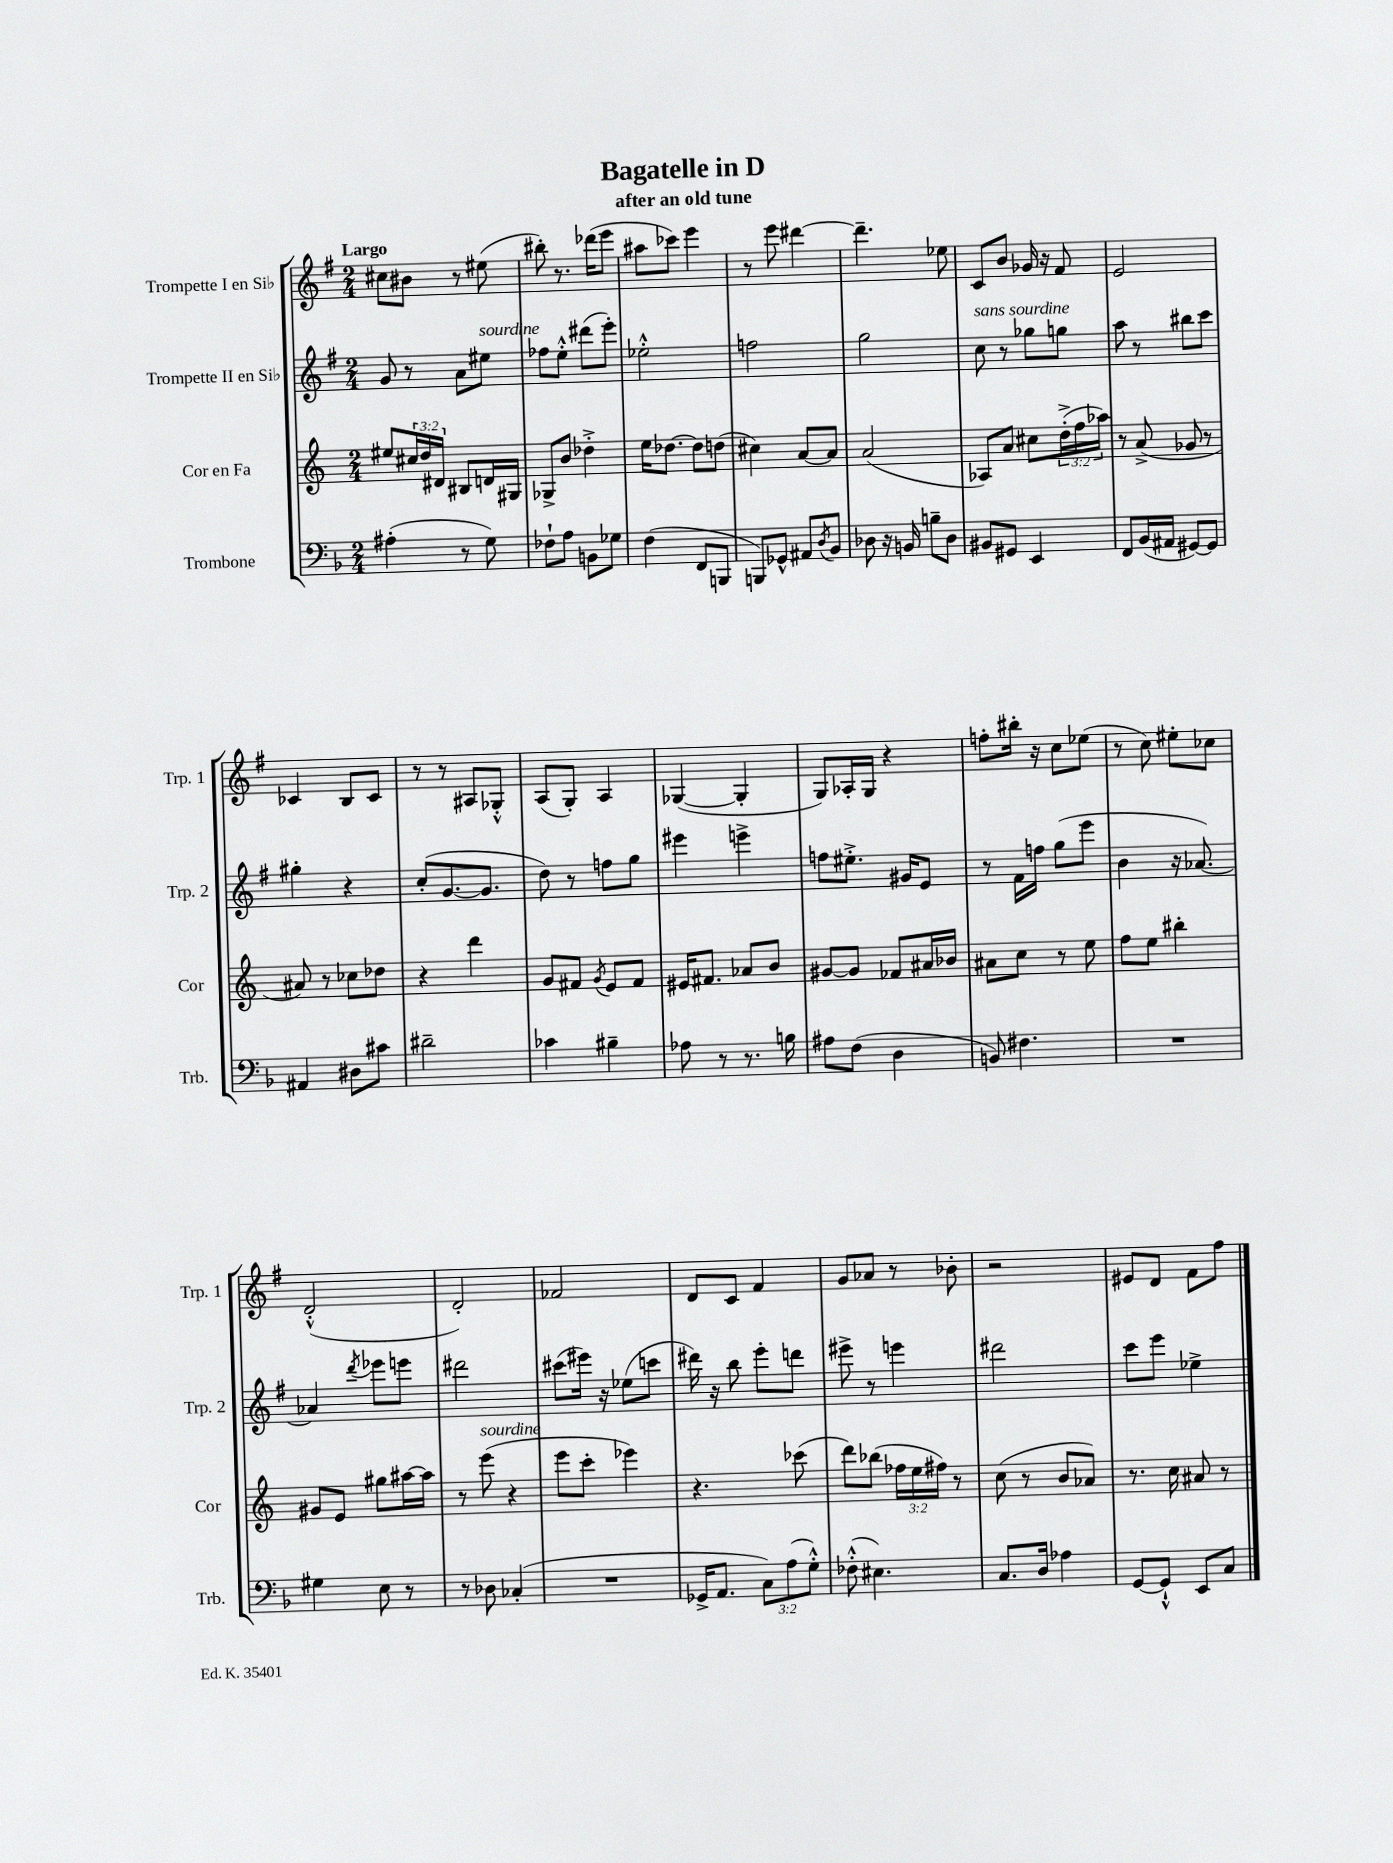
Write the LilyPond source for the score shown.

\header { title = "Bagatelle in D" subtitle = "after an old tune" }
<<
\new StaffGroup <<
\new Staff = "s0" \with { instrumentName = "Trompette I en Sib" shortInstrumentName = "Trp. 1" } {
    \clef treble \key g \major \numericTimeSignature \time 2/4 \tempo "Largo"
    cis''8 bis'8 r8 eis''8( |
    bis''8-.) r8. des'''16( e'''8 |
    ais''8 ces'''8) e'''4 |
    r8 e'''8 dis'''4~ |
    dis'''4.-- ees''8 |
    c'8 b'8 ges'16 r16 fis'8 |
    e'2 |
    ces'4 b8 ces'8 |
    r8 r8 ais8 ges8-.-^ |
    a8( g8-.) a4 |
    ges4~( ges4-. |
    g8) aes16-. g16 r4 |
    f''8-. bis''16-. r16 c''8 ees''8( |
    r8 c''8) eis''8-. ces''8 |
    d'2-.-^( |
    d'2-.) |
    fes'2 |
    d'8 c'8 fis'4 |
    g'8 aes'8 r8 bes'8-. |
    r2 |
    eis'8 d'8 fis'8 fis''8 \bar "|." |
}
\new Staff = "s1" \with { instrumentName = "Trompette II en Sib" shortInstrumentName = "Trp. 2" } {
    \clef treble \key g \major \numericTimeSignature \time 2/4
    g'8 r8 a'8 eis''8^\markup { \italic "sourdine" } |
    fes''8 e''8-.-^ dis'''8( e'''8-.) |
    ees''2-.-^ |
    f''2 |
    g''2 |
    c''8^\markup { \italic "sans sourdine" } r8 ges''8 g''8 |
    a''8 r8 bis''8 c'''8 |
    gis''4-. r4 |
    c''8-.( g'8.~ g'8. |
    d''8) r8 f''8 g''8 |
    eis'''4 e'''4-> |
    f''8 eis''8.-.-> gis'16 e'8 |
    r8 fis'16 f''16 g''8( e'''8 |
    b'4 r16 aes'8.~) |
    aes'4 \acciaccatura { d'''8 } ees'''8 e'''8 |
    dis'''2 |
    cis'''8( eis'''16) r16 ees''8( c'''8 |
    dis'''16) r16 b''8 e'''8-. d'''8 |
    eis'''8-> r8 e'''4 |
    dis'''2 |
    c'''8 e'''8 ees''4-> \bar "|." |
}
\new Staff = "s2" \with { instrumentName = "Cor en Fa" shortInstrumentName = "Cor" } {
    \clef treble \key c \major \numericTimeSignature \time 2/4 \override Staff.TupletNumber.text = #tuplet-number::calc-fraction-text
    eis''8 \tuplet 3/2 { cis''16 d''16 dis'16 } bis8 d'16 gis16 |
    ges8-> b'8 des''4-.-> |
    e''16 des''8.~ des''8 d''8( |
    cis''4) a'8~ a'8 |
    a'2( |
    aes8) a'8 cis''8 \tuplet 3/2 { d''16-.->( f''16 aes''16) } |
    r8 a'8->( ges'8 r8 |
    ais'8) r8 ces''8 des''8 |
    r4 d'''4 |
    g'8 fis'8 \acciaccatura { g'8 } e'8 fis'8 |
    eis'16 fis'8. aes'8 b'8 |
    gis'8~ gis'8 fes'8 ais'16 bes'16 |
    ais'8 c''8 r8 e''8 |
    f''8 e''8 bis''4-. |
    gis'8 e'8 gis''8 ais''16~ ais''16 |
    r8 e'''8^\markup { \italic "sourdine" }( r4 |
    e'''8 c'''8-. ees'''4) |
    r4. ces'''8( |
    d'''8) bes''8( \tuplet 3/2 { fes''16 e''16 fis''16) } r8 |
    c''8( r8 b'8 aes'8) |
    r8. c''16 ais'8 r8 \bar "|." |
}
\new Staff = "s3" \with { instrumentName = "Trombone" shortInstrumentName = "Trb." } {
    \clef bass \key f \major \numericTimeSignature \time 2/4 \override Staff.TupletNumber.text = #tuplet-number::calc-fraction-text
    ais4-.( r8 g8) |
    fes8-! a8 b,8 ges8 |
    f4( f,8 b,,8 |
    b,,8) ges,8-^ ais,8 \acciaccatura { d8 } bes,8 |
    des8 r16 b,16 b8-- des8 |
    bis,8 gis,8 e,4 |
    f,8 bes,16( ais,16 gis,8~) gis,8 |
    ais,4 dis8 cis'8 |
    dis'2-- |
    ces'4 bis4-- |
    aes8 r8 r8. b16 |
    ais8 f8( d4 |
    b,8) fis4. |
    R2 |
    gis4 e8 r8 |
    r8 des8 ces4-.( |
    R2 |
    ges,16-> a,8. \tuplet 3/2 { c8) a8( g8-.-^) } |
    fes8-.-^( eis4.) |
    c8. d16 aes4 |
    g,8~ g,8-!-^ e,8 c8 \bar "|." |
}
>>
>>
\layout { \context { \Score \remove "Bar_number_engraver" } }
